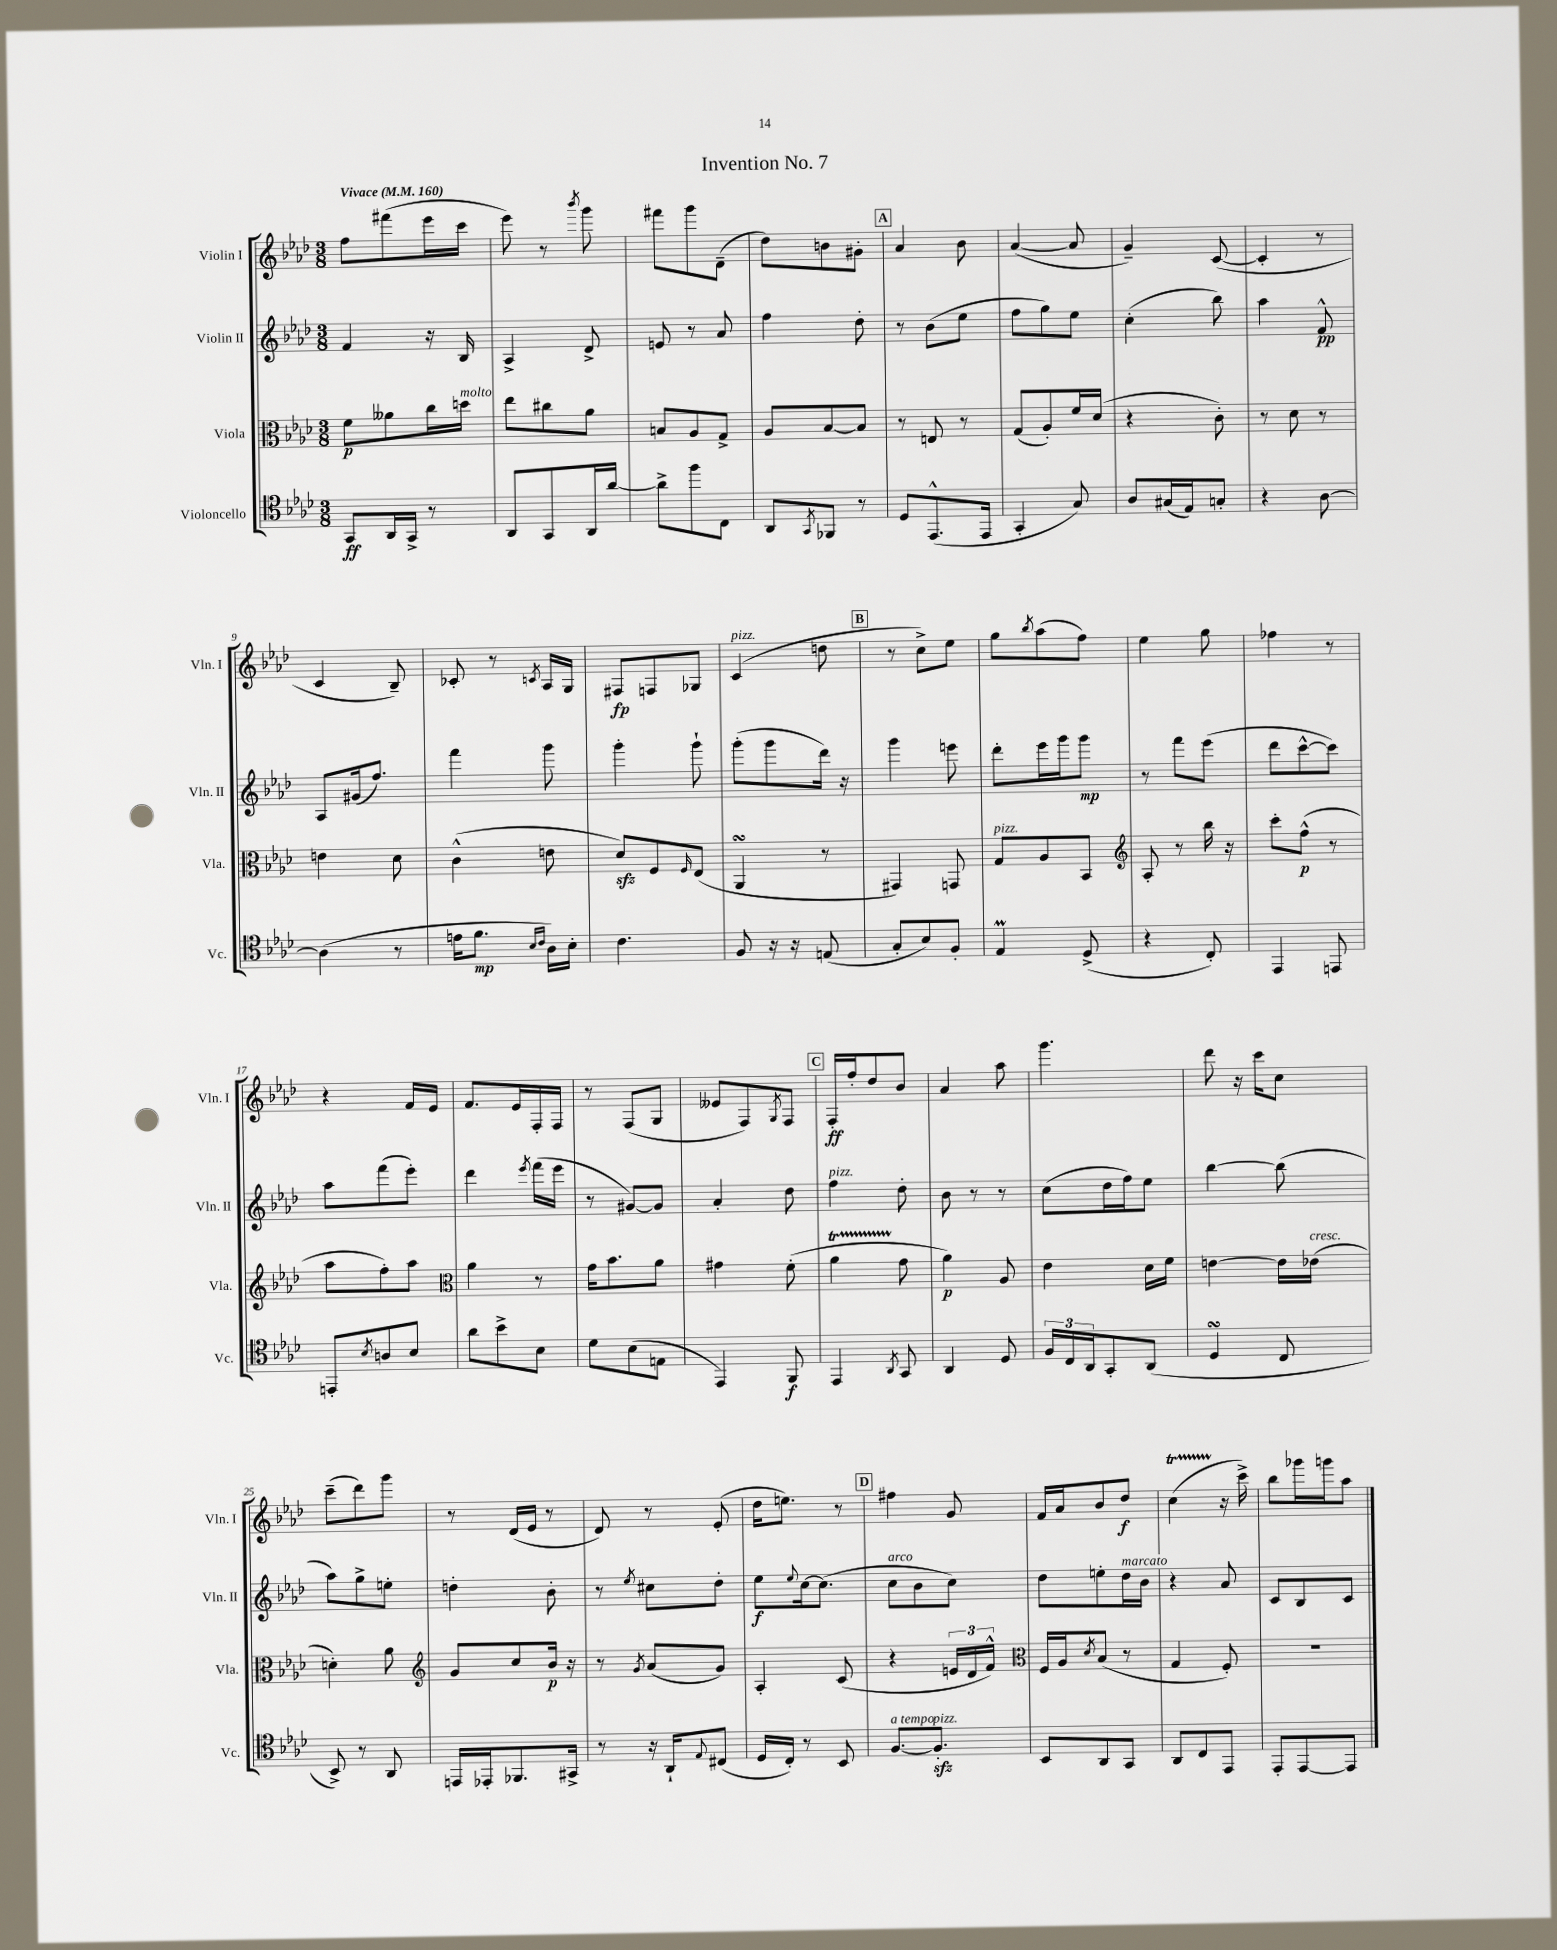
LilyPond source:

\header { title = "Invention No. 7" }
<<
\new StaffGroup <<
\new Staff = "s0" \with { instrumentName = "Violin I" shortInstrumentName = "Vln. I" } {
    \clef treble \key aes \major \numericTimeSignature \time 3/8 \tempo "Vivace" 4 = 160
    f''8 fis'''8( ees'''16 c'''16 |
    ees'''8) r8 \acciaccatura { bes'''8 } g'''8 |
    fis'''8 g'''8 des'8--( |
    des''8) b'8 gis'8-. |
    \mark \markup { \box "A" } aes'4 bes'8 |
    aes'4~( aes'8 |
    g'4--) c'8~( |
    c'4-. r8 |
    c'4 bes8--) |
    ces'8-. r8 \acciaccatura { c'8 } aes16 g16 |
    fis8\fp f8 ges8 |
    c'4^\markup { \italic "pizz." }( d''8 |
    \mark \markup { \box "B" } r8 c''8->) ees''8 |
    g''8 \acciaccatura { bes''8 } aes''8( f''8) |
    ees''4 g''8 |
    fes''4 r8 |
    r4 f'16 ees'16 |
    f'8. ees'16 f16-. f16 |
    r8 f8( g8 |
    eeses'8 f8) \acciaccatura { g8 } f8 |
    \mark \markup { \box "C" } f16-.\ff f''16-. des''8 bes'8 |
    aes'4 aes''8 |
    g'''4. |
    des'''8 r16 c'''16 c''8 |
    c'''8--( des'''8) g'''8 |
    r8 des'16( ees'16 r8 |
    des'8) r8 ees'8-.( |
    des''16 e''8.) r8 |
    \mark \markup { \box "D" } fis''4 g'8 |
    f'16 aes'16 bes'8 des''8\f |
    c''4\startTrillSpan( r16\stopTrillSpan c'''16->) |
    bes''8 ges'''16 g'''16 aes''8 \bar "|." |
}
\new Staff = "s1" \with { instrumentName = "Violin II" shortInstrumentName = "Vln. II" } {
    \clef treble \key aes \major \numericTimeSignature \time 3/8
    f'4 r16 bes16 |
    aes4-> des'8-> |
    e'8 r8 aes'8 |
    f''4 des''8-. |
    \mark \markup { \box "A" } r8 bes'8( ees''8 |
    f''8 g''8) ees''8 |
    c''4-.( bes''8) |
    aes''4 f'8-^\pp |
    aes8 gis'16( f''8.) |
    f'''4 g'''8 |
    g'''4-. g'''8-! |
    g'''8-.( g'''8 des'''16) r16 |
    \mark \markup { \box "B" } g'''4 e'''8 |
    des'''8-. ees'''16 g'''16 g'''8\mp |
    r8 f'''8 ees'''8( |
    des'''8 c'''8~-^ c'''8) |
    aes''8 f'''8( ees'''8-.) |
    des'''4 \acciaccatura { ees'''8 } f'''16( ees'''16 |
    r8 gis'8~) gis'8 |
    aes'4-. des''8 |
    \mark \markup { \box "C" } f''4^\markup { \italic "pizz." } des''8-. |
    bes'8 r8 r8 |
    c''8( des''16 f''16) ees''8 |
    bes''4~ bes''8( |
    aes''8) g''8-> e''8-. |
    d''4-. bes'8-. |
    r8 \acciaccatura { ees''8 } cis''8 des''8-. |
    ees''8\f \appoggiatura { ees''8 } c''16~ c''8.( |
    \mark \markup { \box "D" } c''8^\markup { \italic "arco" } bes'8 c''8) |
    des''8 e''8-. des''16^\markup { \italic "marcato" } bes'16 |
    r4 aes'8 |
    c'8 bes8 c'8 \bar "|." |
}
\new Staff = "s2" \with { instrumentName = "Viola" shortInstrumentName = "Vla." } {
    \clef alto \key aes \major \numericTimeSignature \time 3/8
    f'8\p aeses'8 c''16 d''16^\markup { \italic "molto" } |
    ees''8 cis''8 aes'8 |
    b8 aes8 g8-> |
    aes8 bes8~ bes8 |
    \mark \markup { \box "A" } r8 e8 r8 |
    g8( aes8-.) f'16 des'16( |
    r4 c'8-.) |
    r8 des'8 r8 |
    e'4 des'8 |
    c'4-^( e'8 |
    des'8\sfz) f8 \grace { f16 } ees8( |
    aes,4\turn r8 |
    \mark \markup { \box "B" } gis,4) g,8 |
    g8^\markup { \italic "pizz." } aes8 bes,8 |
    \clef treble aes8-. r8 bes''16 r16 |
    c'''8-. f''8-^\p( r8 |
    aes''8 f''8-.) aes''8 |
    \clef alto aes'4 r8 |
    g'16 bes'8. aes'8 |
    gis'4 f'8-.( |
    \mark \markup { \box "C" } aes'4\startTrillSpan g'8\stopTrillSpan |
    aes'4\p) aes8 |
    ees'4 des'16 f'16 |
    e'4~ e'16 ees'16^\markup { \italic "cresc." }( |
    d'4-.) aes'8 |
    \clef treble g'8 c''8 bes'16\p r16 |
    r8 \acciaccatura { g'8 } aes'8( g'8) |
    aes4-. c'8( |
    \mark \markup { \box "D" } r4 \tuplet 3/2 { e'16 des'16 f'16-^) } |
    \clef alto f16 aes16 \acciaccatura { des'8 } bes8( r8 |
    g4 f8-.) |
    R4. \bar "|." |
}
\new Staff = "s3" \with { instrumentName = "Violoncello" shortInstrumentName = "Vc." } {
    \clef tenor \key aes \major \numericTimeSignature \time 3/8
    g,8\ff aes,16 g,16-> r8 |
    aes,8 g,8 aes,16 aes'16~ |
    aes'8-> f''8 c8 |
    aes,8 \acciaccatura { g,8 } fes,8 r8 |
    \mark \markup { \box "A" } des8 ees,8.-^( ees,16 |
    g,4-. g8) |
    aes8 gis16( ees16) g8-. |
    r4 aes8~ |
    aes4( r8 |
    e'16 f'8.\mp \grace { bes16 c'16 } aes16) bes16-. |
    c'4. |
    f8 r16 r16 e8( |
    \mark \markup { \box "B" } g8-. bes8) f8-. |
    ees4\prall des8->( |
    r4 c8-.) |
    ees,4 e,8 |
    e,8-. \acciaccatura { bes8 } a8 bes8 |
    aes'8 bes'8-> bes8 |
    des'8 bes8( e8 |
    ees,4) f,8\f |
    \mark \markup { \box "C" } ees,4 \acciaccatura { aes,8 } g,8 |
    aes,4 des8 |
    \tuplet 3/2 { f16 c16 aes,16 } g,8-. aes,8( |
    des4\turn c8 |
    bes,8->) r8 aes,8 |
    e,16 ees,16-. fes,8. gis,16-> |
    r8 r16 aes,16-! \appoggiatura { ees8 } cis8( |
    des16 c16-.) r8 bes,8 |
    \mark \markup { \box "D" } f8.~^\markup { \italic "a tempo" } f8.-.\sfz^\markup { \italic "pizz." } |
    bes,8 aes,8 g,8 |
    aes,8 c8 ees,8 |
    ees,8-. ees,8~ ees,8 \bar "|." |
}
>>
>>
